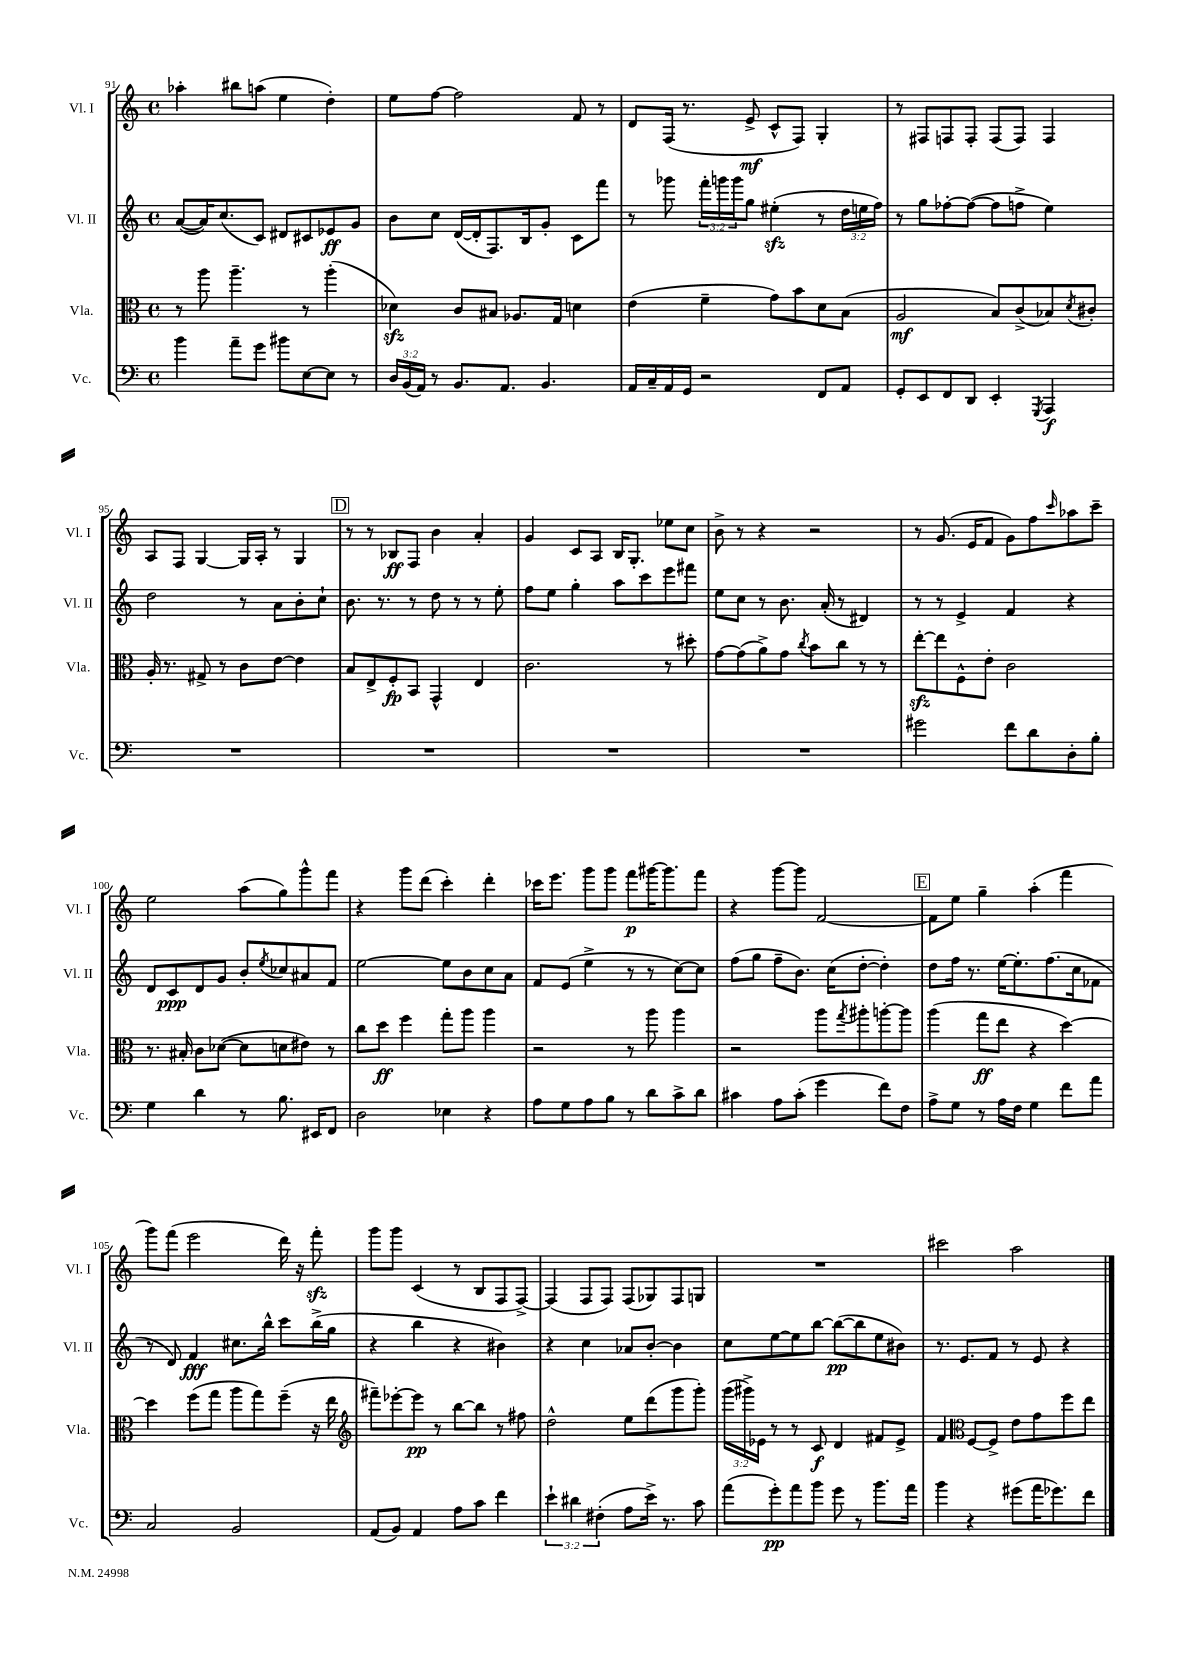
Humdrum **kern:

**kern	**dynam	**kern	**dynam	**kern	**dynam	**kern	**dynam
*part4	*part4	*part3	*part3	*part2	*part2	*part1	*part1
*staff4	*staff4	*staff3	*staff3	*staff2	*staff2	*staff1	*staff1
*I"Vc.	*	*I"Vla.	*	*I"Vl. II	*	*I"Vl. I	*
*I'Vc.	*	*I'Vla.	*	*I'Vl. II	*	*I'Vl. I	*
*clefF4	*	*clefC3	*	*clefG2	*	*clefG2	*
*k[]	*	*k[]	*	*k[]	*	*k[]	*
*M4/4	*	*M4/4	*	*M4/4	*	*M4/4	*
*met(c)	*	*met(c)	*	*met(c)	*	*met(c)	*
=91	=91	=91	=91	=91	=91	=91	=91
4b\	.	8r	.	([8a/L	.	4aa-X'\	.
.	.	8aa\	.	16a/K])	.	.	.
.	.	.	.	(8.cc/	.	.	.
8a~\L	.	4.aa~\	.	.	.	8bb#X\L	.
8g\J	.	.	.	8c/J)	.	(8aan\J	.
8b#X\L	.	.	.	8d#X/L	.	4ee\	.
[8E\	.	8r	.	8c#X/	.	.	.
8E\J]	.	(4aa'\	.	8e-X/	ff	4dd'\)	.
8r	.	.	.	8g/J	.	.	.
=92	=92	=92	=92	=92	=92	=92	=92
24D/LL	.	4d-Xzz\)	.	8b\L	.	8ee\L	.
(24BB/	.	.	.	.	.	.	.
24AA/JJ)	.	.	.	.	.	.	.
8r	.	.	.	8cc\J	.	[8ff\J	.
8.BB/L	.	8c/L	.	([16d/LL	.	2ff\]	.
.	.	.	.	16d'/J]	.	.	.
.	.	8B#X/J	.	8.F/)	.	.	.
8.AA/J	.	.	.	.	.	.	.
.	.	8.A-X/L	.	.	.	.	.
.	.	.	.	16B/k	.	.	.
4.BB/	.	.	.	8g'/J	.	.	.
.	.	16G/Jk	.	.	.	.	.
.	.	4dn\	.	8c\L	.	8f/	.
.	.	.	.	8fff\J	.	8r	.
=93	=93	=93	=93	=93	=93	=93	=93
16AA/LL	.	(4e\	.	8r	.	8d/L	.
16C~/	.	.	.	.	.	.	.
16AA/	.	.	.	8ggg-X\	.	(16F/Jk	.
16GG/JJ	.	.	.	.	.	8.r	.
2r	.	4f~\	.	24fff'\LL	.	.	.
.	.	.	.	24gggn\	.	.	.
.	.	.	.	24ggg\J	.	.	.
.	.	.	.	8gg\J	.	8e^/	mf
.	.	8g\L)	.	(4ee#Xzz'\	.	8c^^/L	.
.	.	8b\	.	.	.	8F/J)	.
8FF/L	.	8d\	.	8r	.	4G'/	.
8AA/J	.	(8B\J	.	24dd\LL	.	.	.
.	.	.	.	24een\	.	.	.
.	.	.	.	24ff\JJ)	.	.	.
=94	=94	=94	=94	=94	=94	=94	=94
8GG'/L	.	2A/	mf	8r	.	8r	.
8EE/	.	.	.	8gg\L	.	8F#X/L	.
8FF/	.	.	.	[8ff-X'\	.	8Fn/	.
8DD/J	.	.	.	(8ff-\J_	.	8F'/J	.
4EE'/	.	8B/L)	.	8ff-\L]	.	(8F/L	.
.	.	(8c^/	.	8ffn^\J	.	8F/J)	.
8qGGG/	.	.	.	.	.	.	.
4AAA/	f	8B-X/)	.	4ee\)	.	4F/	.
.	.	8qd/	.	.	.	.	.
.	.	8c#X'/J	.	.	.	.	.
!!LO:LB:g=z
=95	=95	=95	=95	=95	=95	=95	=95
1r	.	16A'/	.	2dd\	.	8A/L	.
.	.	8.r	.	.	.	.	.
.	.	.	.	.	.	8F/J	.
.	.	8G#X^/	.	.	.	[4G/	.
.	.	8r	.	.	.	.	.
.	.	8c\L	.	8r	.	16G/LL]	.
.	.	.	.	.	.	16A'/JJ	.
.	.	[8e\J	.	8a\L	.	8r	.
.	.	4e\]	.	8b'\	.	4G/	.
.	.	.	.	8cc`\J	.	.	.
!!LO:REH:place=s1:t=D
=96	=96	=96	=96	=96	=96	=96	=96
1r	.	8B/L	.	8.b\	.	8r	.
.	.	8E^/	.	.	.	8r	.
.	.	.	.	8.r	.	.	.
.	.	8F'/	fp	.	.	8B-X/L	ff
.	.	8BB/J	.	8r	.	8F/J	.
.	.	4GG^^/	.	8dd\	.	4b\	.
.	.	.	.	8r	.	.	.
.	.	4E/	.	8r	.	4a'/	.
.	.	.	.	8ee'\	.	.	.
=97	=97	=97	=97	=97	=97	=97	=97
1r	.	2.c\	.	8ff\L	.	4g/	.
.	.	.	.	8ee\J	.	.	.
.	.	.	.	4gg'\	.	8c/L	.
.	.	.	.	.	.	8A/J	.
.	.	.	.	8aa\L	.	16B/KL	.
.	.	.	.	.	.	8.G'/J	.
.	.	.	.	8ccc\	.	.	.
.	.	8r	.	8eee\	.	8ee-X\L	.
.	.	8dd#X'\	.	8fff#X\J	.	8cc\J	.
=98	=98	=98	=98	=98	=98	=98	=98
1r	.	[8g\L	.	8ee\L	.	8b^\	.
.	.	(8g\]	.	8cc\J	.	8r	.
.	.	8a^\)	.	8r	.	4r	.
.	.	8g\J	.	8.b\	.	.	.
.	.	8qcc/	.	.	.	.	.
.	.	8b\L	.	.	.	2r	.
.	.	.	.	(16a'/	.	.	.
.	.	8cc\J	.	8r	.	.	.
.	.	8r	.	4d#X/)	.	.	.
.	.	8r	.	.	.	.	.
=99	=99	=99	=99	=99	=99	=99	=99
2g#X\	.	[8eezz'\L	.	8r	.	8r	.
.	.	8ee\]	.	8r	.	(8.g/	.
.	.	8F^^\	.	4e^/	.	.	.
.	.	.	.	.	.	16e/KL	.
.	.	8e'\J	.	.	.	8f/J	.
8f\L	.	2c\	.	4f/	.	8g\L)	.
8d\	.	.	.	.	.	8ff\	.
.	.	.	.	.	.	16qqccc/	.
8D'\	.	.	.	4r	.	8aa-X\	.
8B'\J	.	.	.	.	.	8ccc~\J	.
!!LO:LB:g=z
=100	=100	=100	=100	=100	=100	=100	=100
4G\	.	8.r	.	8d/L	.	2ee\	.
.	.	.	.	8c/	ppp	.	.
.	.	16B#X'/	.	.	.	.	.
4d\	.	8c\L	.	8d/	.	.	.
.	.	([8d-X\J	.	8g/J	.	.	.
8r	.	8d-\L]	.	8b'/L	.	(8aa\L	.
.	.	.	.	8qee/	.	.	.
8.B\	.	8dn\	.	8cc-X/	.	8gg\)	.
.	.	8e#X\J)	.	8a#X/	.	8ggg^^\	.
16EE#X/KL	.	.	.	.	.	.	.
8FF/J	.	8r	.	8f/J	.	8fff\J	.
=101	=101	=101	=101	=101	=101	=101	=101
2D\	.	8cc\L	.	[2ee\	.	4r	.
.	.	8dd\J	ff	.	.	.	.
.	.	4ff\	.	.	.	8ggg\L	.
.	.	.	.	.	.	(8ddd\J	.
4E-X\	.	8gg'\L	.	8ee\L]	.	4ccc'\)	.
.	.	8aa\J	.	8b\	.	.	.
4r	.	4aa\	.	8cc\	.	4ddd'\	.
.	.	.	.	8a\J	.	.	.
=102	=102	=102	=102	=102	=102	=102	=102
8A\L	.	2r	.	8f/L	.	16ccc-X\KL	.
.	.	.	.	.	.	8.eee\J	.
8G\	.	.	.	(8e/J	.	.	.
8A\	.	.	.	4ee^\	.	8ggg\L	.
8B\J	.	.	.	.	.	8ggg\J	.
8r	.	8r	.	8r	.	8fff\L	p
8d\L	.	8aa\	.	8r	.	[16ggg#X\K	.
.	.	.	.	.	.	8.ggg#\]	.
8c^\	.	4aa\	.	[8cc\L)	.	.	.
8d\J	.	.	.	8cc\J]	.	8fff\J	.
=103	=103	=103	=103	=103	=103	=103	=103
4c#X\	.	2r	.	(8ff\L	.	4r	.
.	.	.	.	8gg\J	.	.	.
8A\L	.	.	.	8ff~\L	.	[8ggg\L	.
(8c#'\J	.	.	.	8.b\J)	.	8ggg\J]	.
4g\	.	8aa\L	.	.	.	[2f/	.
.	.	.	.	(16cc\KL	.	.	.
.	.	8qgg/	.	.	.	.	.
.	.	8aa#X'\	.	[8dd'\J	.	.	.
8f\L)	.	[8aan'\	.	4dd'\])	.	.	.
8F\J	.	8aa\J]	.	.	.	.	.
!!LO:REH:place=s1:t=E
=104	=104	=104	=104	=104	=104	=104	=104
8A^\L	.	(4aa\	.	8dd\L	.	8f\L]	.
8G\J	.	.	.	16ff\Jk	.	8ee\J	.
.	.	.	.	8.r	.	.	.
8r	.	8gg\L	ff	.	.	4gg~\	.
16A\LL	.	8ee\J	.	[16ee\KL	.	.	.
16F\JJ	.	.	.	8.ee'\]	.	.	.
4G\	.	4r	.	.	.	(4aa'\	.
.	.	.	.	(8.ff\	.	.	.
8f\L	.	[4dd\)	.	.	.	4fff\	.
.	.	.	.	16cc\k	.	.	.
8a\J	.	.	.	8f-X\J	.	.	.
!!LO:LB:g=z
=105	=105	=105	=105	=105	=105	=105	=105
2C/	.	4dd\]	.	8r	.	8ggg\L)	.
.	.	.	.	8d/)	.	(8fff\J	.
.	.	(8ff\L	.	4f/	fff	2eee\	.
.	.	8gg\J	.	.	.	.	.
2BB/	.	8aa\L	.	8.cc#X\L	.	.	.
.	.	8gg\)	.	.	.	.	.
.	.	.	.	16bb^^\Jk	.	.	.
.	.	(8ff~\J	.	8ccc\L	.	16ddd\)	.
.	.	.	.	.	.	16r	.
.	.	16r	.	(16bb^\L	.	8fffzz'\	.
.	.	16ee\	.	16gg\JJ	.	.	.
=106	=106	=106	=106	=106	=106	=106	=106
*	*	*clefG2	*	*	*	*	*
(8AA/L	.	8fff#X~\L)	.	4r	.	8ggg\L	.
8BB/J)	.	[8eee-X'\	.	.	.	8ggg\J	.
4AA/	.	8eee-\J]	pp	4bb\	.	(4c/	.
.	.	8r	.	.	.	.	.
8A\L	.	[8bb\L	.	4r	.	8r	.
8c\J	.	8bb\J]	.	.	.	8B/L	.
4f\	.	8r	.	4b#X\)	.	8F/	.
.	.	8ff#X\	.	.	.	[8F^/J)	.
=107	=107	=107	=107	=107	=107	=107	=107
6e`\	.	2dd^^\	.	4r	.	(4F/]	.
6d#X\	.	.	.	.	.	.	.
.	.	.	.	4cc\	.	8F/L	.
(6F#X'\	.	.	.	.	.	.	.
.	.	.	.	.	.	8F/J)	.
8A\L	.	8ee\L	.	8a-X/L	.	(8F/L	.
16e^\Jk)	.	(8ddd\	.	[8b'/J	.	8G-X/)	.
8.r	.	.	.	.	.	.	.
.	.	8ggg\	.	4b\]	.	8F/	.
8c\	.	8ggg'\J)	.	.	.	8Gn/J	.
=108	=108	=108	=108	=108	=108	=108	=108
(8a\L	.	(24ggg\LL	.	8cc\L	.	1r	.
.	.	24ggg#X^\)	.	.	.	.	.
.	.	24e-X\JJ	.	.	.	.	.
8g'\)	pp	8r	.	[8ee\	.	.	.
8a\	.	8r	.	8ee\]	.	.	.
8b\J	.	8c/	f	[8bb\J	.	.	.
8g\	.	4d/	.	(8bb\L_	pp	.	.
8r	.	.	.	8bb\]	.	.	.
8.b\L	.	8f#X/L	.	8ee\	.	.	.
.	.	8e-^/J	.	8b#X\J)	.	.	.
16a\Jk	.	.	.	.	.	.	.
=109	=109	=109	=109	=109	=109	=109	=109
4b\	.	4f/	.	8.r	.	2ccc#X\	.
.	.	.	.	8.e/L	.	.	.
*	*	*clefC3	*	*	*	*	*
4r	.	[8F/L	.	.	.	.	.
.	.	8F^/J]	.	8f/J	.	.	.
(8g#X\L	.	8e\L	.	8r	.	2aa\	.
16a\K	.	8g\	.	8e/	.	.	.
8.g-X\)	.	.	.	.	.	.	.
.	.	8ff\	.	4r	.	.	.
8f\J	.	8ee\J	.	.	.	.	.
==	==	==	==	==	==	==	==
*-	*-	*-	*-	*-	*-	*-	*-
